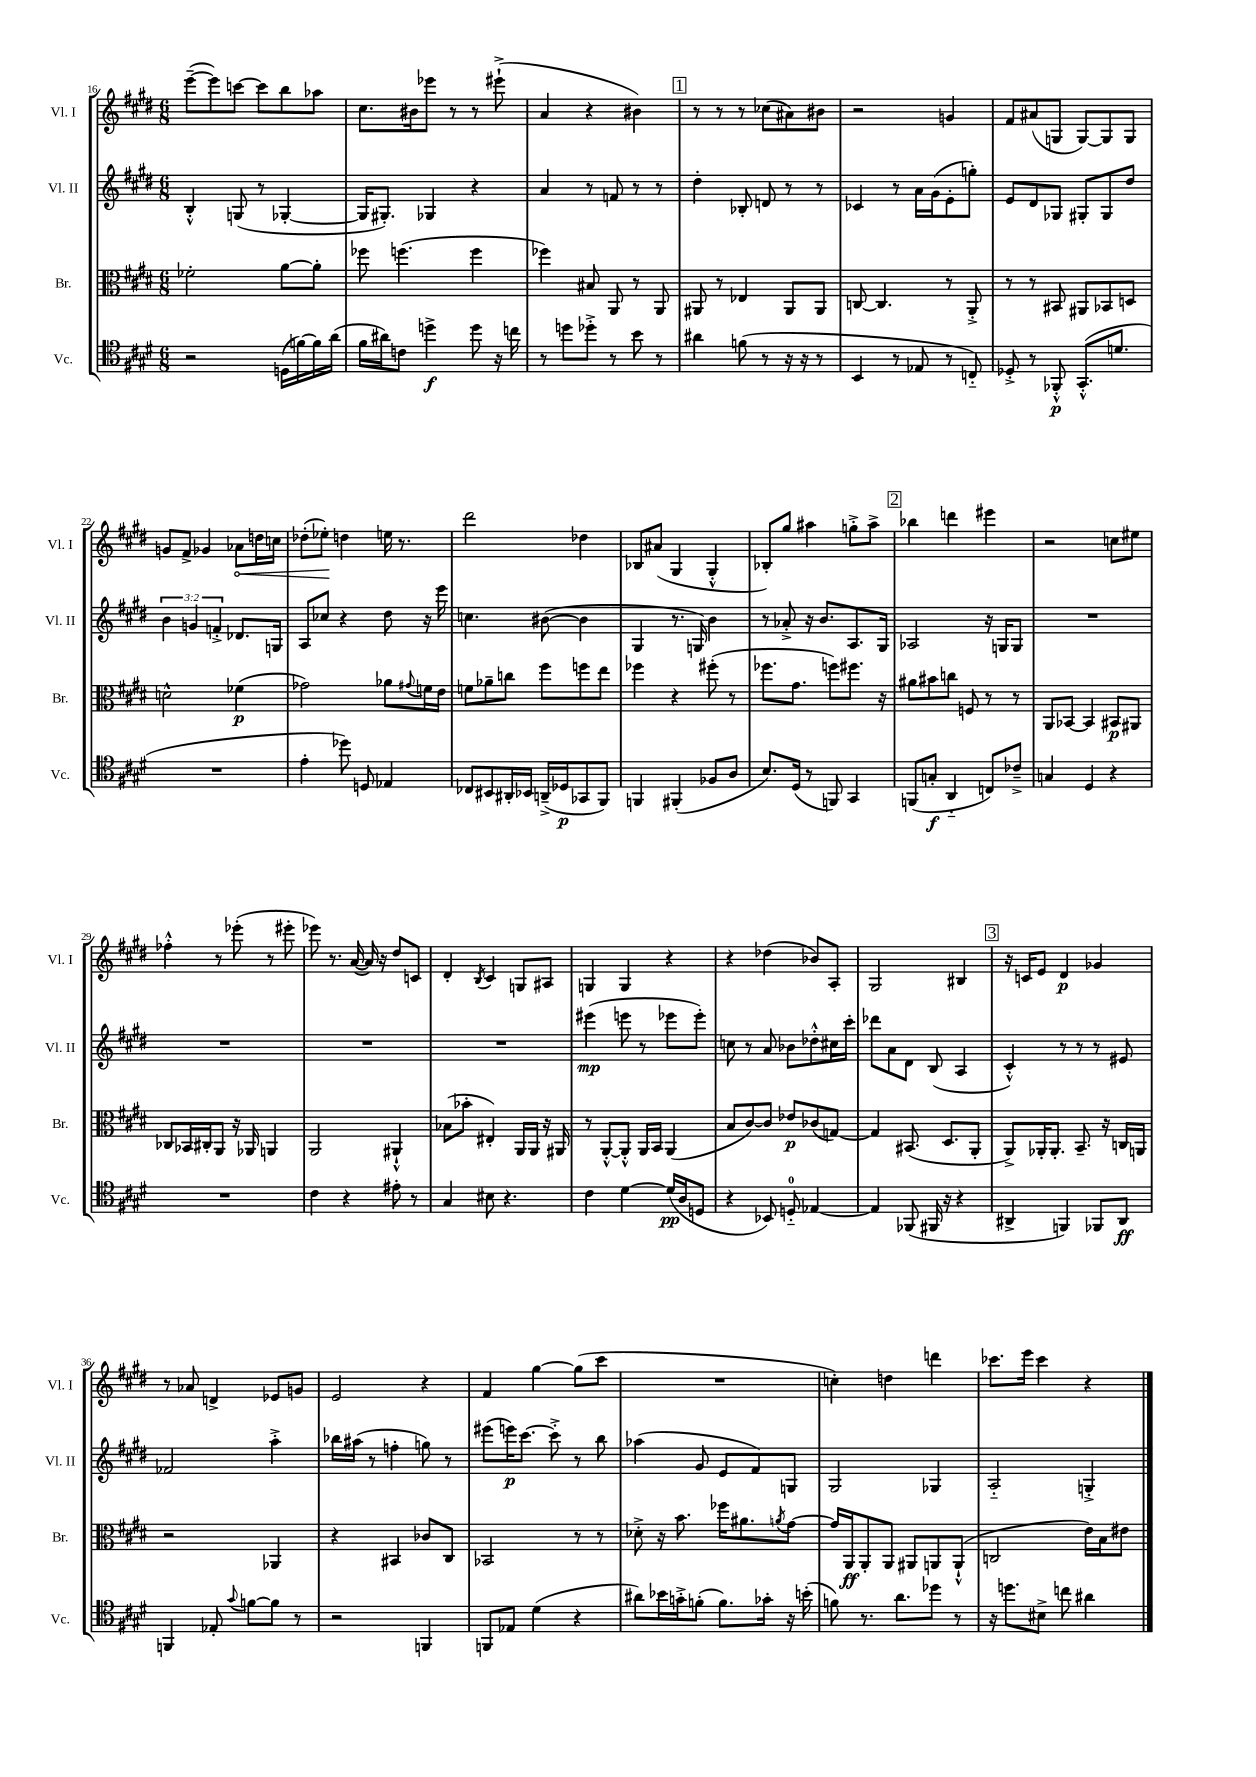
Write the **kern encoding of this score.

**kern	**dynam	**kern	**dynam	**kern	**dynam	**kern	**dynam
*part4	*part4	*part3	*part3	*part2	*part2	*part1	*part1
*staff4	*staff4	*staff3	*staff3	*staff2	*staff2	*staff1	*staff1
*I"Vc.	*	*I"Br.	*	*I"Vl. II	*	*I"Vl. I	*
*I'Vc.	*	*I'Br.	*	*I'Vl. II	*	*I'Vl. I	*
*clefC4	*	*clefC3	*	*clefG2	*	*clefG2	*
*k[f#c#g#d#]	*	*k[f#c#g#d#]	*	*k[f#c#g#d#]	*	*k[f#c#g#d#]	*
*M6/8	*	*M6/8	*	*M6/8	*	*M6/8	*
=16	=16	=16	=16	=16	=16	=16	=16
2r	.	2f-X'\	.	4B'^^/	.	([8eee~\L	.
.	.	.	.	.	.	8eee\])	.
.	.	.	.	(8Gn/	.	[8cccn\J	.
.	.	.	.	8r	.	8ccc\L]	.
(16Dn\LL	.	[8a\L	.	[4G-X'/	.	8bb\	.
[16fn\)	.	.	.	.	.	.	.
16f\]	.	8a'\J]	.	.	.	8aa-X\J	.
(16a\JJ	.	.	.	.	.	.	.
=17	=17	=17	=17	=17	=17	=17	=17
16f#\LL	.	8ff-X\	.	16G-/KL]	.	8.cc#\L	.
16a#X\J)	.	.	.	8.G#X'/J)	.	.	.
8cn\J	.	(4.ffn\	.	.	.	.	.
.	.	.	.	.	.	16b#X\k	.
4ddn^\	f	.	.	4G-X/	.	8eee-X\J	.
.	.	.	.	.	.	8r	.
8dd\	.	4ff\	.	4r	.	8r	.
16r	.	.	.	.	.	(8eee#X`^\	.
16ccn\	.	.	.	.	.	.	.
=18	=18	=18	=18	=18	=18	=18	=18
8r	.	4ff-X\)	.	4a/	.	4a/	.
8ddn\L	.	.	.	.	.	.	.
8dd-X'^\J	.	8B#X/	.	8r	.	4r	.
8r	.	8AA/	.	8fn/	.	.	.
8b\	.	8r	.	8r	.	4b#X\)	.
8r	.	8AA/	.	8r	.	.	.
!!LO:REH:place=s1:t=1
=19	=19	=19	=19	=19	=19	=19	=19
4a#X\	.	8AA#X/	.	4dd#'\	.	8r	.
.	.	8r	.	.	.	8r	.
(8fn\	.	4E-X/	.	8B-X'/	.	8r	.
8r	.	.	.	8dn/	.	(8cc-X\L	.
16r	.	8AA#/L	.	8r	.	8a#X\)	.
16r	.	.	.	.	.	.	.
8r	.	8AA#/J	.	8r	.	8b#X\J	.
=20	=20	=20	=20	=20	=20	=20	=20
4BB/	.	[8Cn/	.	4c-X/	.	2r	.
.	.	4.C/]	.	.	.	.	.
8r	.	.	.	8r	.	.	.
8E-X/	.	.	.	16a\LL	.	.	.
.	.	.	.	(16g#\J	.	.	.
8r	.	8r	.	8e'\	.	4gn/	.
8Cn/)	.	8AA'^/	.	8ggn'\J)	.	.	.
=21	=21	=21	=21	=21	=21	=21	=21
8D-X'^/	.	8r	.	8e/L	.	8f#/L	.
8r	.	8r	.	8d#/	.	(8a#X/	.
8FF-X'^^/	p	8BB#X/	.	8G-X/J	.	8Gn/J	.
(8.GG#'^^/L	.	8AA#X/L	.	8G#X'/L	.	[8G/L)	.
.	.	8BB-X/	.	8G#/	.	8G/]	.
8.dn/J	.	.	.	.	.	.	.
.	.	8Dn/J	.	8dd#/J	.	8G/J	.
!!LO:LB:g=z
=22	=22	=22	=22	=22	=22	=22	=22
2.r	.	2dn^^\	.	6b\	.	8gn/L	.
.	.	.	.	.	.	8f#^/J	.
.	.	.	.	6gn/	.	.	.
.	.	.	.	.	.	4g-X/	.
.	.	.	.	6fn'^/	.	.	.
!	!	!	!	!	!	!	!LO:HP:b
.	.	(4f-X\	p	8.d-X/L	.	8a-X\L	<
.	.	.	.	.	.	16ddn\L	.
.	.	.	.	16Gn/Jk	.	16ccn\JJ	.
=23	=23	=23	=23	=23	=23	=23	=23
4e'\	.	2g-X\)	.	8A/L	.	(8dd-X'\L	.
.	.	.	.	8cc-X/J	.	8ee-X'\J)	.
8dd-X\)	.	.	.	4r	.	4ddn\	[
8Dn/	.	.	.	.	.	.	.
4E-X/	.	8a-X\L	.	8dd#\	.	16een\	.
.	.	.	.	.	.	8.r	.
.	.	8qqg#X/	.	.	.	.	.
.	.	16fn\L	.	16r	.	.	.
.	.	16e\JJ	.	16eee\	.	.	.
=24	=24	=24	=24	=24	=24	=24	=24
8C-X/L	.	8fn\L	.	4.ccn\	.	2ddd#\	.
8BB#X/	.	8a-X~\	.	.	.	.	.
16AA#X'/L	.	8ccn\J	.	.	.	.	.
16BB-X/JJ	.	.	.	.	.	.	.
(16AAn~^/LL	.	8ff#\L	.	([8b#X\	.	.	.
16D-X/J	p	.	.	.	.	.	.
8GG-X/	.	8ffn\	.	4b#\]	.	4dd-X\	.
8FF#/J)	.	8ee\J	.	.	.	.	.
=25	=25	=25	=25	=25	=25	=25	=25
4FFn/	.	4ff-X\	.	4G#/	.	8B-X/L	.
.	.	.	.	.	.	(8a#X/J	.
(4FF#X'/	.	4r	.	8.r	.	4G#/	.
.	.	.	.	16Gn/)	.	.	.
8F-X/L	.	(8ff#X'\	.	4b\	.	4G#'^^/	.
8A/J	.	8r	.	.	.	.	.
=26	=26	=26	=26	=26	=26	=26	=26
8.B/L)	.	8.ff-X\L	.	8r	.	8B-X'/L)	.
.	.	.	.	8a-X'^/	.	8gg#/J	.
(16D#/Jk	.	8.g#\J	.	.	.	.	.
8r	.	.	.	16r	.	4aa#X\	.
.	.	.	.	8.b/L	.	.	.
8FFn/)	.	8ffn\L)	.	.	.	.	.
4GG#/	.	8.ff#X\J	.	8.A/	.	8ggn'^\L	.
.	.	.	.	.	.	8aa#^\J	.
.	.	16r	.	16G#/Jk	.	.	.
!!LO:REH:place=s1:t=2
=27	=27	=27	=27	=27	=27	=27	=27
(8FFn/L	.	8a#X\L	.	2A-X/	.	4bb-X\	.
8Gn'/J	f	8b#X\	.	.	.	.	.
4AA/	.	8ccn\J	.	.	.	4dddn\	.
.	.	8Fn/	.	.	.	.	.
8Cn/L)	.	8r	.	16r	.	4eee#X\	.
.	.	.	.	16Gn/KL	.	.	.
8c-X~^/J	.	8r	.	8G/J	.	.	.
=28	=28	=28	=28	=28	=28	=28	=28
4Gn/	.	8AA/L	.	2.r	.	2r	.
.	.	[8BB-X/J	.	.	.	.	.
4D#/	.	4BB-/]	.	.	.	.	.
4r	.	8BB#X/L	p	.	.	8ccn\L	.
.	.	8AA#X/J	.	.	.	8ee#X\J	.
!!LO:LB:g=z
=29	=29	=29	=29	=29	=29	=29	=29
2.r	.	8C-X/L	.	2.r	.	4ff-X'^^\	.
.	.	16BB-X/L	.	.	.	.	.
.	.	16C#X'/J	.	.	.	.	.
.	.	8AA/J	.	.	.	8r	.
.	.	16r	.	.	.	(8eee-X'\	.
.	.	16AA-X/	.	.	.	.	.
.	.	4AAn/	.	.	.	8r	.
.	.	.	.	.	.	8eee#X'\	.
=30	=30	=30	=30	=30	=30	=30	=30
4c#\	.	2AA/	.	2.r	.	8eee-X\)	.
.	.	.	.	.	.	8.r	.
4r	.	.	.	.	.	.	.
.	.	.	.	.	.	([16a/	.
.	.	.	.	.	.	16a/])	.
.	.	.	.	.	.	16r	.
8e#X'\	.	4AA#X`^^/	.	.	.	8dd#/L	.
8r	.	.	.	.	.	8cn/J	.
=31	=31	=31	=31	=31	=31	=31	=31
4G#/	.	(8B-X\L	.	2.r	.	4d#'/	.
.	.	8b-X'\J	.	.	.	.	.
.	.	.	.	.	.	8qB/	.
8B#X\	.	4E#X'/)	.	.	.	4c#/	.
4.r	.	.	.	.	.	.	.
.	.	16AA/LL	.	.	.	8Gn/L	.
.	.	16AA/JJ	.	.	.	.	.
.	.	16r	.	.	.	8A#X/J	.
.	.	16AA#X/	.	.	.	.	.
=32	=32	=32	=32	=32	=32	=32	=32
4c#\	.	8r	.	(4eee#X\	mp	4Gn/	.
.	.	[8AA'^^/L	.	.	.	.	.
[4d#\	.	8AA'^^/J]	.	8eeen\	.	4G/	.
.	.	16AA/LL	.	8r	.	.	.
.	.	16BB/JJ	.	.	.	.	.
(16d#/LL]	pp	(4AA/	.	8eee-X\L	.	4r	.
16A/J	.	.	.	.	.	.	.
8Dn/J	.	.	.	8eee-'\J)	.	.	.
=33	=33	=33	=33	=33	=33	=33	=33
4r	.	8B/L	.	8ccn\	.	4r	.
.	.	[8c#/)	.	8r	.	.	.
8BB-X/)	.	8c#/J]	.	8a/	.	(4dd-X\	.
8Dn/	.	8e-X/L	p	8b-X\L	.	.	.
[4E-X/	.	(8c-X/	.	8dd-X'^^\	.	8b-X/L)	.
.	.	[8Gn/J)	.	16cc#X\L	.	8A'/J	.
.	.	.	.	16ccc#'\JJ	.	.	.
=34	=34	=34	=34	=34	=34	=34	=34
4E-/]	.	4G/]	.	8ddd-X\L	.	2G#/	.
.	.	.	.	8a\	.	.	.
(8FF-X/	.	(8.BB#X/	.	8d#\J	.	.	.
16FF#X/	.	.	.	(8B/	.	.	.
16r	.	8.D#/L	.	.	.	.	.
4r	.	.	.	4A/	.	4B#X/	.
.	.	8AA'/J	.	.	.	.	.
!!LO:REH:place=s1:t=3
=35	=35	=35	=35	=35	=35	=35	=35
4AA#X^/	.	8AA^/L)	.	4c#'^^/)	.	16r	.
.	.	.	.	.	.	16cn/KL	.
.	.	16AA-X'/K	.	.	.	8e/J	.
.	.	8.AA-'/J	.	.	.	.	.
4FFn/)	.	.	.	8r	.	4d#/	p
.	.	8.BB~/	.	8r	.	.	.
8FF-X/L	.	.	.	8r	.	4g-X/	.
.	.	16r	.	.	.	.	.
8AA#/J	ff	16Cn/LL	.	8e#X/	.	.	.
.	.	16AAn/JJ	.	.	.	.	.
!!LO:LB:g=z
=36	=36	=36	=36	=36	=36	=36	=36
4FFn/	.	2r	.	2f-X/	.	8r	.
.	.	.	.	.	.	8a-X/	.
8E-X'/	.	.	.	.	.	4dn^/	.
8qqg#/	.	.	.	.	.	.	.
[8fn\L	.	.	.	.	.	.	.
8f\J]	.	4AA-X/	.	4aa'^\	.	8e-X/L	.
8r	.	.	.	.	.	8gn/J	.
=37	=37	=37	=37	=37	=37	=37	=37
2r	.	4r	.	16bb-X\LL	.	2e/	.
.	.	.	.	(16aa#X\JJ	.	.	.
.	.	.	.	8r	.	.	.
.	.	4BB#X/	.	4ffn'\	.	.	.
4FFn/	.	8c-X/L	.	8ggn\)	.	4r	.
.	.	8C#/J	.	8r	.	.	.
=38	=38	=38	=38	=38	=38	=38	=38
8FFn/L	.	2BB-X/	.	(8eee#X\L	.	4f#/	.
8E-X/J	.	.	.	16eeen\K)	p	.	.
.	.	.	.	[8.ccc#\J	.	.	.
(4d#\	.	.	.	.	.	[4gg#\	.
.	.	.	.	8ccc#'^\]	.	.	.
4r	.	8r	.	8r	.	(8gg#\L]	.
.	.	8r	.	8bb\	.	8ccc#\J	.
=39	=39	=39	=39	=39	=39	=39	=39
8a#X\L)	.	8d-X'^\	.	(4aa-X\	.	2.r	.
16b-X\L	.	16r	.	.	.	.	.
16gn'^\J	.	8.b\	.	.	.	.	.
(8fn'\J	.	.	.	8g#/	.	.	.
8.f\L)	.	16ff-X\KL	.	8e/L	.	.	.
.	.	8.a#X\	.	.	.	.	.
.	.	.	.	8f#/)	.	.	.
16g-X'\Jk	.	.	.	.	.	.	.
.	.	8qan/	.	.	.	.	.
16r	.	[8g#\J	.	8Gn/J	.	.	.
(16bn'\	.	.	.	.	.	.	.
=40	=40	=40	=40	=40	=40	=40	=40
8fn\)	.	16g#/LL]	.	2G#/	.	4ccn'\)	.
.	.	16AA/J	ff	.	.	.	.
8.r	.	8AA'/	.	.	.	.	.
.	.	8AA/J	.	.	.	4ddn\	.
8.a\L	.	.	.	.	.	.	.
.	.	8AA#X/L	.	.	.	.	.
8dd-X\J	.	8AAn/	.	4G-X/	.	4dddn\	.
8r	.	(8AA`^^/J	.	.	.	.	.
=41	=41	=41	=41	=41	=41	=41	=41
16r	.	2Cn/	.	2A/	.	8.ccc-X\L	.
8.ddn\L	.	.	.	.	.	.	.
.	.	.	.	.	.	16eee\Jk	.
8B#X^\J	.	.	.	.	.	4ccc-\	.
8ccn\	.	.	.	.	.	.	.
4a#X\	.	16e\LL)	.	4Gn'^/	.	4r	.
.	.	16B\J	.	.	.	.	.
.	.	8e#X\J	.	.	.	.	.
==	==	==	==	==	==	==	==
*-	*-	*-	*-	*-	*-	*-	*-
